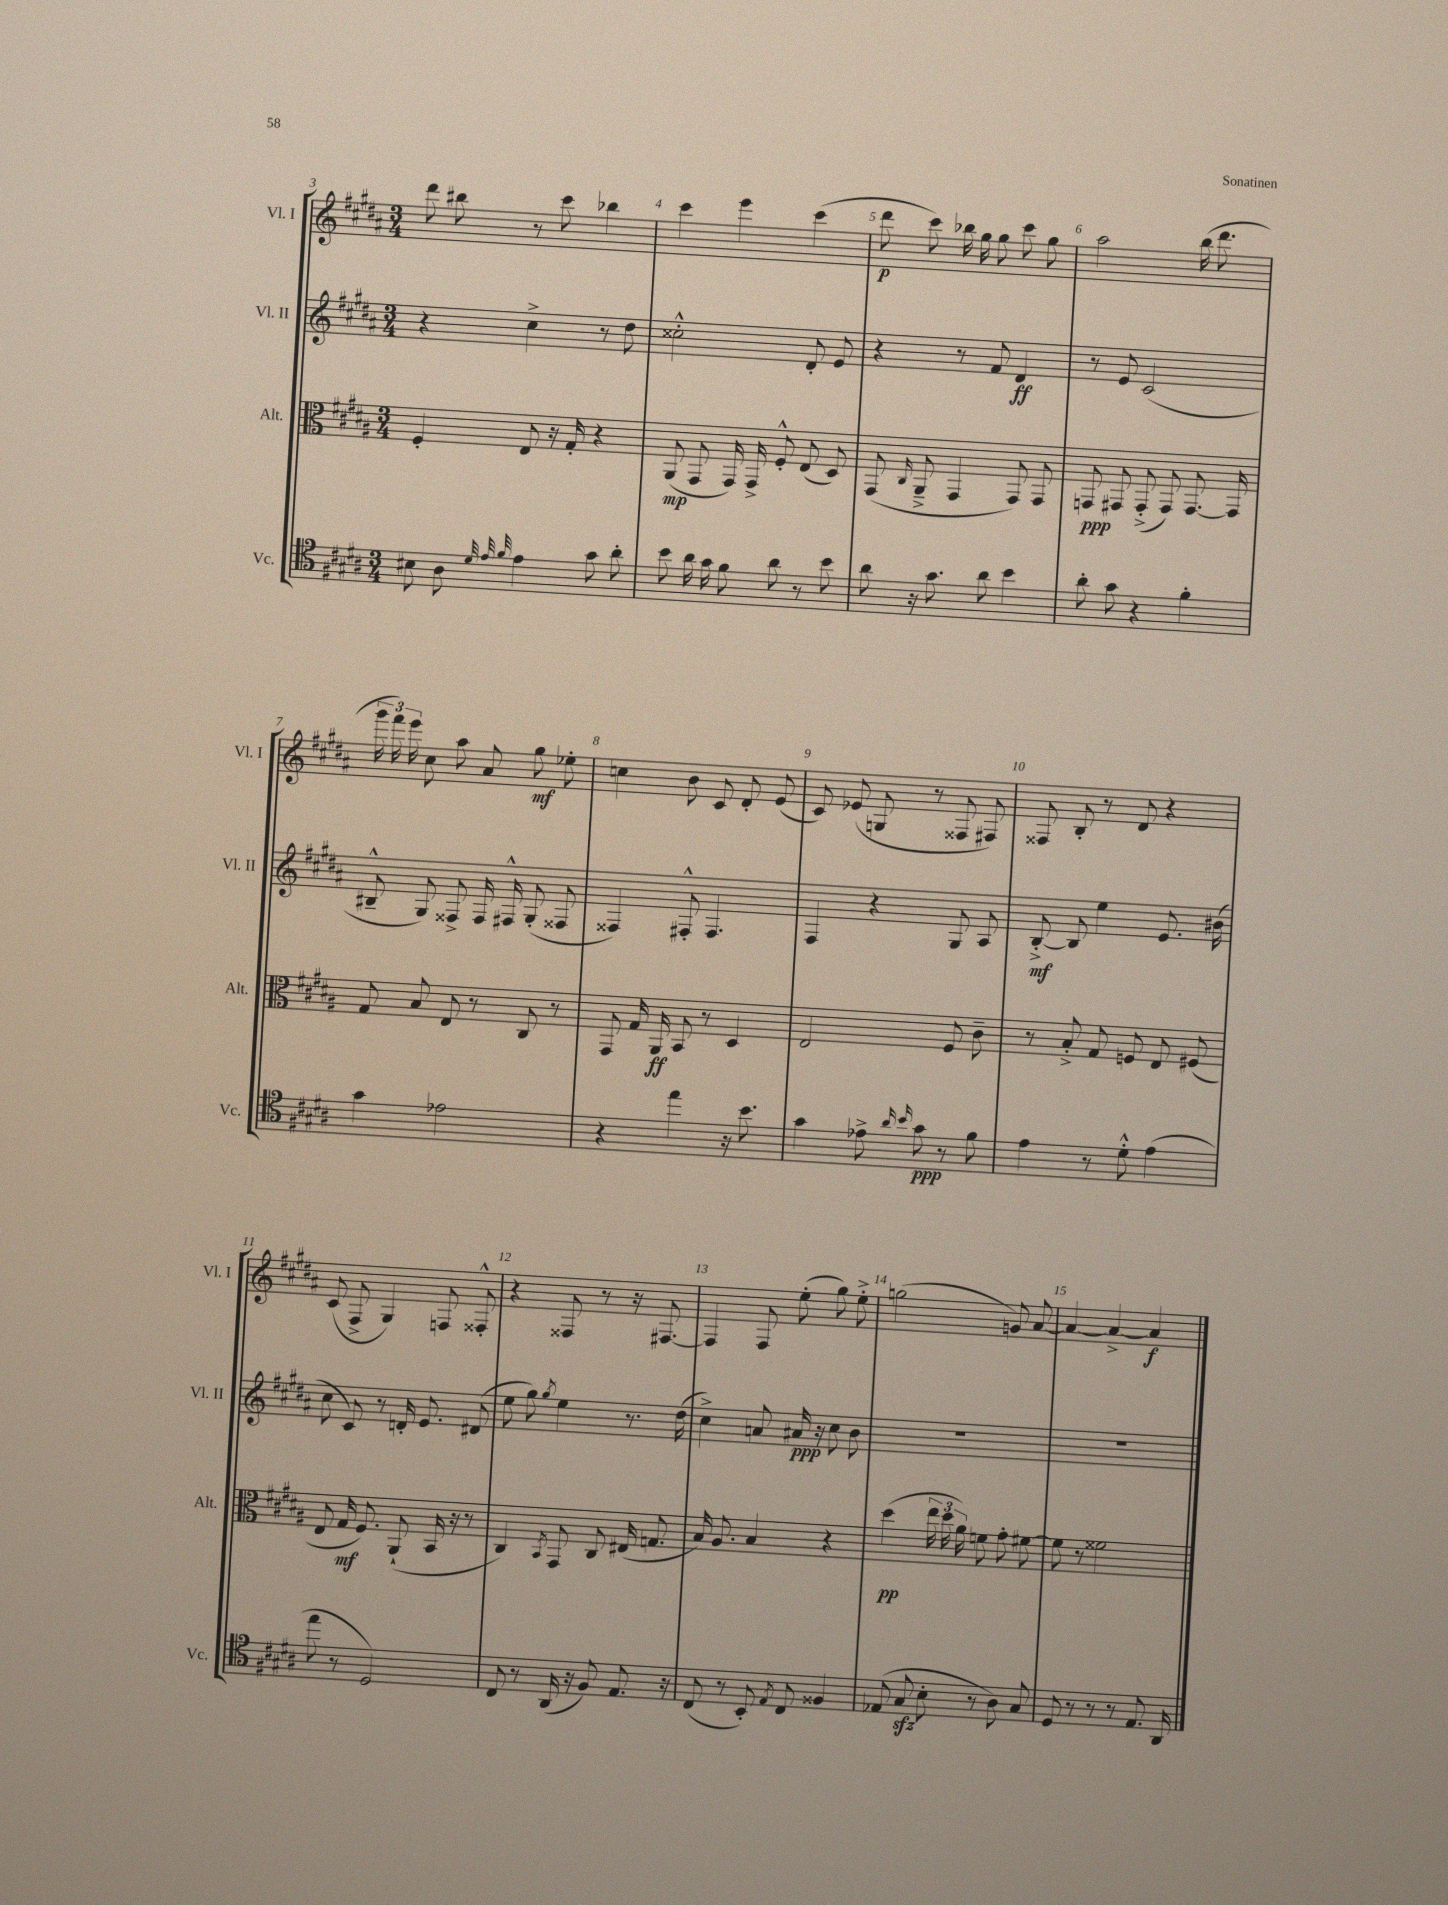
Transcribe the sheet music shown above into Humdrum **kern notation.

**kern	**dynam	**kern	**dynam	**kern	**dynam	**kern	**dynam
*part4	*part4	*part3	*part3	*part2	*part2	*part1	*part1
*staff4	*staff4	*staff3	*staff3	*staff2	*staff2	*staff1	*staff1
*I"Vc.	*	*I"Alt.	*	*I"Vl. II	*	*I"Vl. I	*
*I'Vc.	*	*I'Alt.	*	*I'Vl. II	*	*I'Vl. I	*
*clefC4	*	*clefC3	*	*clefG2	*	*clefG2	*
*k[f#c#g#d#a#]	*	*k[f#c#g#d#a#]	*	*k[f#c#g#d#a#]	*	*k[f#c#g#d#a#]	*
*M3/4	*	*M3/4	*	*M3/4	*	*M3/4	*
=3	=3	=3	=3	=3	=3	=3	=3
8B#X\	.	4F#'/	.	4r	.	8ddd#\	.
8A#\	.	.	.	.	.	8bb#X\	.
32qqd#/	.	.	.	.	.	.	.
32qqe/	.	.	.	.	.	.	.
32qqf#/	.	.	.	.	.	.	.
4e\	.	8E/	.	4cc#^\	.	8r	.
.	.	16r	.	.	.	8ccc#\	.
.	.	16G#'/	.	.	.	.	.
8g#\	.	4r	.	8r	.	4bb-X\	.
8a#'\	.	.	.	8dd#\	.	.	.
=4	=4	=4	=4	=4	=4	=4	=4
8b\	.	(8AA#/	mp	2cc##X'^^\	.	4ccc#\	.
16a#\	.	8GG#/	.	.	.	.	.
16g#\	.	.	.	.	.	.	.
8f#\	.	16GG#/)	.	.	.	4eee\	.
.	.	16GG#^/	.	.	.	.	.
8a#\	.	8F#'^^/	.	.	.	.	.
8r	.	(8E/	.	8d#'/	.	(4ccc#\	.
8b\	.	8D#/)	.	8e/	.	.	.
=5	=5	=5	=5	=5	=5	=5	=5
8a#\	.	(8GG#/	.	4r	.	8ddd#\	p
.	.	16qqC#/	.	.	.	.	.
16r	.	8AA#~^/	.	.	.	8ccc#\)	.
8.g#\	.	.	.	.	.	.	.
.	.	4GG#/	.	8r	.	16bb-X\	.
.	.	.	.	.	.	16gg#\	.
8a#\	.	.	.	8f#/	.	8gg#\	.
4b\	.	8GG#/)	.	4d#/	ff	8ccc#\	.
.	.	8GG#/	.	.	.	8gg#\	.
=6	=6	=6	=6	=6	=6	=6	=6
8a#'\	.	8GGn/	ppp	8r	.	2aa#\	.
8g#\	.	8GG#X/	.	8e/	.	.	.
4r	.	(8GG#'^/	.	(2c#/	.	.	.
.	.	8GG#/)	.	.	.	.	.
4f#'\	.	[8.GG#/	.	.	.	(16bb\	.
.	.	.	.	.	.	8.ddd#\	.
.	.	16GG#/]	.	.	.	.	.
!!LO:LB:g=z
=7	=7	=7	=7	=7	=7	=7	=7
4g#\	.	8G#/	.	8B#X~^^/	.	24ggg#\	.
.	.	.	.	.	.	24fff#\)	.
.	.	.	.	.	.	24eee\	.
.	.	8B/	.	8G#/)	.	8cc#\	.
2e-X\	.	8E/	.	8F##X^/	.	8aa#\	.
.	.	8r	.	16F##/	.	8a#/	.
.	.	.	.	16F#X^^/	.	.	.
.	.	8C#/	.	(8G#'/	.	8gg#\	mf
.	.	8r	.	8F##X/	.	8ee-X'\	.
=8	=8	=8	=8	=8	=8	=8	=8
4r	.	8GG#/	.	4F##X/)	.	4ccn\	.
.	.	16G#/	.	.	.	.	.
.	.	16AA#/	ff	.	.	.	.
4ee\	.	8BB/	.	8F#X'^^/	.	8b\	.
.	.	8r	.	4.F#/	.	8c#/	.
16r	.	4D#/	.	.	.	8d#'/	.
8.b\	.	.	.	.	.	.	.
.	.	.	.	.	.	(8e/	.
=9	=9	=9	=9	=9	=9	=9	=9
4g#\	.	2E/	.	4F#/	.	8c#/)	.
.	.	.	.	.	.	(8e-X/	.
8e-X^\	.	.	.	4r	.	8Gn/	.
16qqa#/	.	.	.	.	.	.	.
16qqb/	.	.	.	.	.	.	.
8g#\	ppp	.	.	.	.	8r	.
8r	.	8F#/	.	8G#/	.	8F##X/	.
8f#\	.	8c#~\	.	8A#/	.	8F#X/)	.
=10	=10	=10	=10	=10	=10	=10	=10
4e\	.	8r	.	[8B'^/	mf	8F##X/	.
.	.	8B'^/	.	8B/]	.	8B'/	.
8r	.	8G#/	.	4ee\	.	8r	.
8d#'^^\	.	8Fn/	.	.	.	8d#/	.
(4e\	.	8E/	.	8.e/	.	4r	.
.	.	(8F#X/	.	.	.	.	.
.	.	.	.	(16b#X\	.	.	.
!!LO:LB:g=z
=11	=11	=11	=11	=11	=11	=11	=11
8ee\	.	8E/	.	8cc#\	.	(8c#/	.
8r	.	16G#/	mf	8c#/)	.	8F#^/	.
.	.	8.F#/)	.	.	.	.	.
2D#/)	.	.	.	8r	.	4G#/)	.
.	.	(8AA#`/	.	16dn'/	.	.	.
.	.	.	.	8.e/	.	.	.
.	.	16BB/	.	.	.	8Fn/	.
.	.	16r	.	.	.	.	.
.	.	8r	.	(8d#X/	.	8F##X'^^/	.
=12	=12	=12	=12	=12	=12	=12	=12
8C#/	.	4C#/)	.	8ee\	.	4r	.
8r	.	.	.	8gg#\)	.	.	.
.	.	8qBB/	.	8qgg#/	.	.	.
(16AA#/	.	8GG#/	.	4ee\	.	8F##X/	.
16r	.	.	.	.	.	.	.
8F#/)	.	8C#/	.	.	.	8r	.
8.E/	.	(16E#X/	.	8.r	.	16r	.
.	.	8.Gn/	.	.	.	[8.F#X/	.
16r	.	.	.	(16dd#\	.	.	.
=13	=13	=13	=13	=13	=13	=13	=13
(8C#/	.	16B/)	.	4cc#^\)	.	4F#/]	.
.	.	8.A#/	.	.	.	.	.
8r	.	.	.	.	.	.	.
8BB'/)	.	4B/	.	8an/	.	8F#/	.
8qE/	.	.	.	.	.	.	.
8C#/	.	.	.	16a#X/	ppp	(8ee'\	.
.	.	.	.	16r	.	.	.
4F##X/	.	4r	.	8cc#\	.	8gg#\)	.
.	.	.	.	8b\	.	8ee'^\	.
=14	=14	=14	=14	=14	=14	=14	=14
(8E-X/	.	(4dd#\	pp	2.r	.	(2ggn\	.
8G#zz/	.	.	.	.	.	.	.
8B'\	.	24ee\	.	.	.	.	.
.	.	24dd#\	.	.	.	.	.
.	.	24a#\)	.	.	.	.	.
8r	.	8fn\	.	.	.	.	.
8A#\)	.	8g#'\	.	.	.	8gn/)	.
8G#/	.	[8f#X\	.	.	.	[8a#/	.
=15	=15	=15	=15	=15	=15	=15	=15
8D#/	.	8f#\]	.	2.r	.	4a#/_	.
8r	.	8r	.	.	.	.	.
8r	.	2f##X\	.	.	.	4a#^/_	.
8r	.	.	.	.	.	.	.
8.E/	.	.	.	.	.	4a#/]	f
16AA#/	.	.	.	.	.	.	.
==	==	==	==	==	==	==	==
*-	*-	*-	*-	*-	*-	*-	*-
